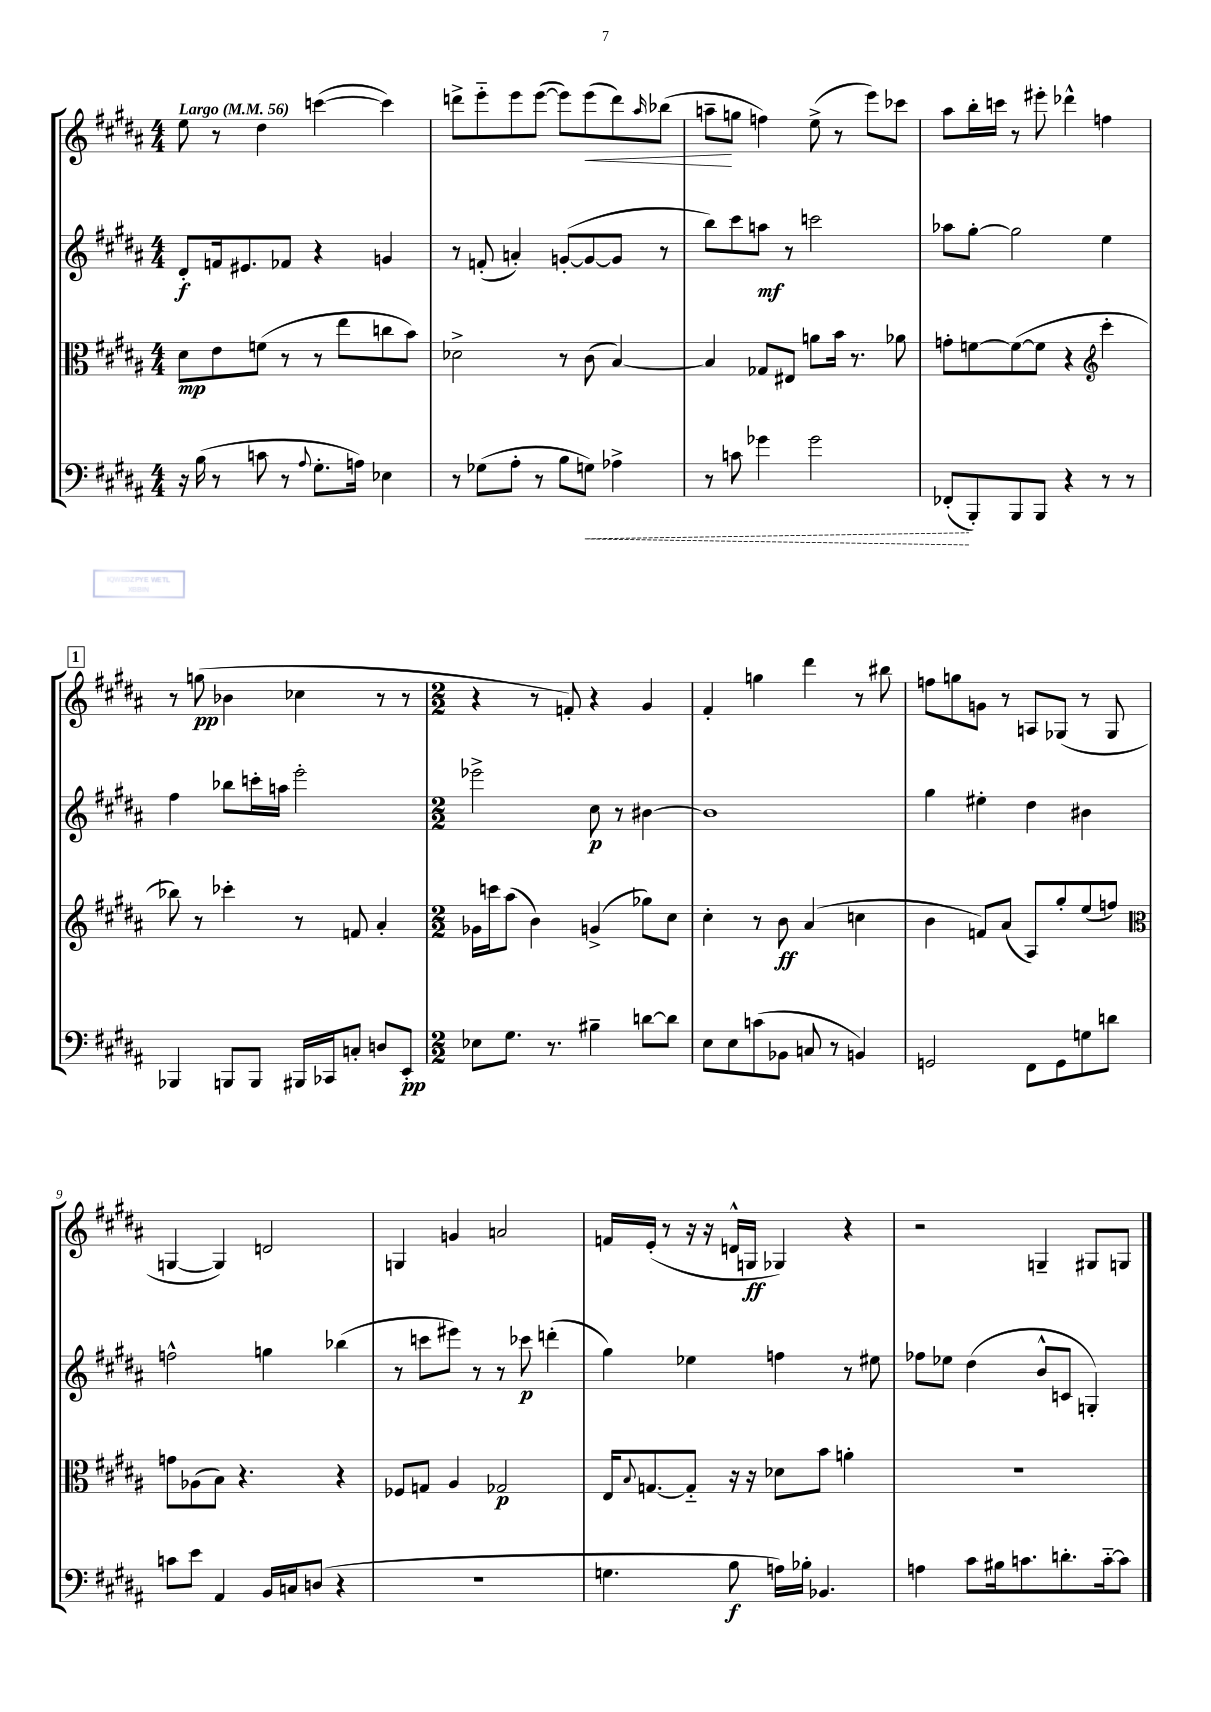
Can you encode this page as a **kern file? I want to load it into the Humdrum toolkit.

**kern	**dynam	**kern	**dynam	**kern	**dynam	**kern	**dynam
*part4	*part4	*part3	*part3	*part2	*part2	*part1	*part1
*staff4	*staff4	*staff3	*staff3	*staff2	*staff2	*staff1	*staff1
*clefF4	*	*clefC3	*	*clefG2	*	*clefG2	*
*k[f#c#g#d#a#]	*	*k[f#c#g#d#a#]	*	*k[f#c#g#d#a#]	*	*k[f#c#g#d#a#]	*
*M4/4	*	*M4/4	*	*M4/4	*	*M4/4	*
*MM56	*	*MM56	*	*MM56	*	*MM56	*
=1	=1	=1	=1	=1	=1	=1	=1
!	!	!	!	!	!	!LO:TX:a:B:t=Largo	!
16r	.	8d#\L	mp	8d#'/L	f	8ee\	.
(16B\	.	.	.	.	.	.	.
8r	.	8e\	.	16fn/k	.	8r	.
.	.	.	.	8.e#X/	.	.	.
8cn\	.	(8fn\J	.	.	.	4dd#\	.
8r	.	8r	.	8f-X/J	.	.	.
8qqA#/	.	.	.	.	.	.	.
8.G#'\L	.	8r	.	4r	.	([4cccn\	.
.	.	8ee\L	.	.	.	.	.
16An\Jk)	.	.	.	.	.	.	.
4E-X\	.	8ccn\	.	4gn/	.	4ccc\])	.
.	.	8b\J)	.	.	.	.	.
=2	=2	=2	=2	=2	=2	=2	=2
8r	.	2d-X^\	.	8r	.	8dddn^\L	.
(8G-X\L	.	.	.	(8fn'/	.	8eee\	.
8A#'\J	.	.	.	4an'/)	.	8eee\	.
8r	.	.	.	.	.	([8eee\J	.
8B\L	.	8r	.	([8gn'/L	.	8eee\L])	.
!	!LO:HP:b	!	!	!	!	!	!LO:HP:b
8Gn\J)	<	(8c#\	.	8g/_	.	(8eee\	<
4A-X^\	.	[4B/)	.	8g/J]	.	8ddd\)	.
.	.	.	.	.	.	16qqaa#/	.
.	.	.	.	8r	.	(8bb-X\J	.
=3	=3	=3	=3	=3	=3	=3	=3
8r	.	4B/]	.	8bb\L)	.	8aan~\L	.
8cn\	.	.	.	8ccc#\	.	8ggn\J	[
4g-X\	.	8G-X/L	.	8aan\J	mf	4ffn\)	.
.	.	8E#X/J	.	8r	.	.	.
2g-\	.	8an\L	.	2cccn\	.	(8ee^\	.
.	.	16b\Jk	.	.	.	8r	.
.	.	8.r	.	.	.	.	.
.	.	.	.	.	.	8eee\L)	.
.	.	8a-X\	.	.	.	8ccc-X\J	.
=4	=4	=4	=4	=4	=4	=4	=4
(8FF-X'/L	.	8gn'\L	.	8aa-X\L	.	8aa#\L	.
8BBB'/)	[	[8fn\	.	[8gg#'\J	.	16bb'\L	.
.	.	.	.	.	.	16cccn\JJ	.
8BBB/	.	(8f\_	.	2gg#\]	.	8r	.
8BBB/J	.	8f\J]	.	.	.	8eee#X'\	.
4r	.	4r	.	.	.	4ddd-X^^\	.
*	*	*clefG2	*	*	*	*	*
8r	.	4ccc#'\	.	4ee\	.	4ffn\	.
8r	.	.	.	.	.	.	.
!!LO:LB:g=z
!!LO:REH:place=s1:t=1
=5	=5	=5	=5	=5	=5	=5	=5
4BBB-X/	.	8bb-X\)	.	4ff#\	.	8r	.
.	.	8r	.	.	.	(8ggn\	pp
8BBBn/L	.	4ccc-X'\	.	8bb-X\L	.	4b-X\	.
8BBB/J	.	.	.	16cccn'\L	.	.	.
.	.	.	.	16aan\JJ	.	.	.
16BBB#X/LL	.	8r	.	2eee'\	.	4cc-X\	.
16CC-X/J	.	.	.	.	.	.	.
8Cn'/J	.	8fn/	.	.	.	.	.
8Dn/L	.	4a#'/	.	.	.	8r	.
8EE'/J	pp	.	.	.	.	8r	.
=6	=6	=6	=6	=6	=6	=6	=6
*M2/2	*	*M2/2	*	*M2/2	*	*M2/2	*
8E-X\L	.	16g-X\LL	.	2eee-X^\	.	4r	.
.	.	16cccn\J	.	.	.	.	.
8.G#\J	.	(8aa#\J	.	.	.	.	.
.	.	4b\)	.	.	.	8r	.
8.r	.	.	.	.	.	.	.
.	.	.	.	.	.	8fn'/)	.
4B#X~\	.	(4gn^/	.	8cc#\	p	4r	.
.	.	.	.	8r	.	.	.
[8dn\L	.	8gg-X\L)	.	[4b#X\	.	4g#/	.
8d\J]	.	8cc#\J	.	.	.	.	.
=7	=7	=7	=7	=7	=7	=7	=7
8E\L	.	4cc#'\	.	1b#]	.	4f#'/	.
8E\	.	.	.	.	.	.	.
(8cn\	.	8r	.	.	.	4ggn\	.
8BB-X\J	.	8b\	ff	.	.	.	.
8Cn/	.	(4a#/	.	.	.	4ddd#\	.
8r	.	.	.	.	.	.	.
4BBn/)	.	4ccn\	.	.	.	8r	.
.	.	.	.	.	.	8bb#X\	.
=8	=8	=8	=8	=8	=8	=8	=8
2GGn/	.	4b\	.	4gg#\	.	8ffn\L	.
.	.	.	.	.	.	8ggn\	.
.	.	8fn/L)	.	4ee#X'\	.	8gn\J	.
.	.	(8a#/J	.	.	.	8r	.
8FF#\L	.	8A#/L)	.	4dd#\	.	8An/L	.
8GG\	.	8gg#'/	.	.	.	(8G-X/J	.
8Gn\	.	(8ee/	.	4b#X\	.	8r	.
8dn\J	.	8ffn/J)	.	.	.	8G-/	.
!!LO:LB:g=z
=9	=9	=9	=9	=9	=9	=9	=9
*	*	*clefC3	*	*	*	*	*
8cn\L	.	8gn\L	.	2ffn^^\	.	[4Gn/	.
8e\J	.	(8A-X\	.	.	.	.	.
4AA#/	.	8B\J)	.	.	.	4G/])	.
.	.	4.r	.	.	.	.	.
16BB/LL	.	.	.	4ggn\	.	2dn/	.
16Cn/J	.	.	.	.	.	.	.
(8Dn/J	.	.	.	.	.	.	.
4r	.	4r	.	(4bb-X\	.	.	.
=10	=10	=10	=10	=10	=10	=10	=10
1r	.	8F-X/L	.	8r	.	4Gn/	.
.	.	8Gn/J	.	8cccn\L	.	.	.
.	.	4A#/	.	8eee#X\J)	.	4gn/	.
.	.	.	.	8r	.	.	.
.	.	2G-X/	p	8r	.	2an/	.
.	.	.	.	8ccc-X\	p	.	.
.	.	.	.	(4dddn'\	.	.	.
=11	=11	=11	=11	=11	=11	=11	=11
4.Gn\	.	16E/KL	.	4gg#\)	.	16fn/LL	.
.	.	8qqB/	.	.	.	.	.
.	.	[8.Gn/	.	.	.	(16e'/JJ	.
.	.	.	.	.	.	8r	.
.	.	8G/J]	.	4ee-X\	.	16r	.
.	.	.	.	.	.	16r	.
8B\	f	16r	.	.	.	16dn^^/LL	.
.	.	16r	.	.	.	16Gn/JJ	ff
16An\LL)	.	8d-X\L	.	4ffn\	.	4G-X/)	.
16B-X'\JJ	.	.	.	.	.	.	.
4.BB-X/	.	8b\J	.	.	.	.	.
.	.	4an'\	.	8r	.	4r	.
.	.	.	.	8ee#X\	.	.	.
=12	=12	=12	=12	=12	=12	=12	=12
4An\	.	1r	.	8ff-X\L	.	2r	.
.	.	.	.	8ee-X\J	.	.	.
8c#\L	.	.	.	(4dd#\	.	.	.
16B#X\k	.	.	.	.	.	.	.
8.cn\	.	.	.	.	.	.	.
.	.	.	.	8b^^/L	.	4Gn~/	.
8.dn'\	.	.	.	8cn/J	.	.	.
.	.	.	.	4Gn'/)	.	8G#X/L	.
[16c\k	.	.	.	.	.	.	.
8c\J]	.	.	.	.	.	8Gn/J	.
==	==	==	==	==	==	==	==
*-	*-	*-	*-	*-	*-	*-	*-
